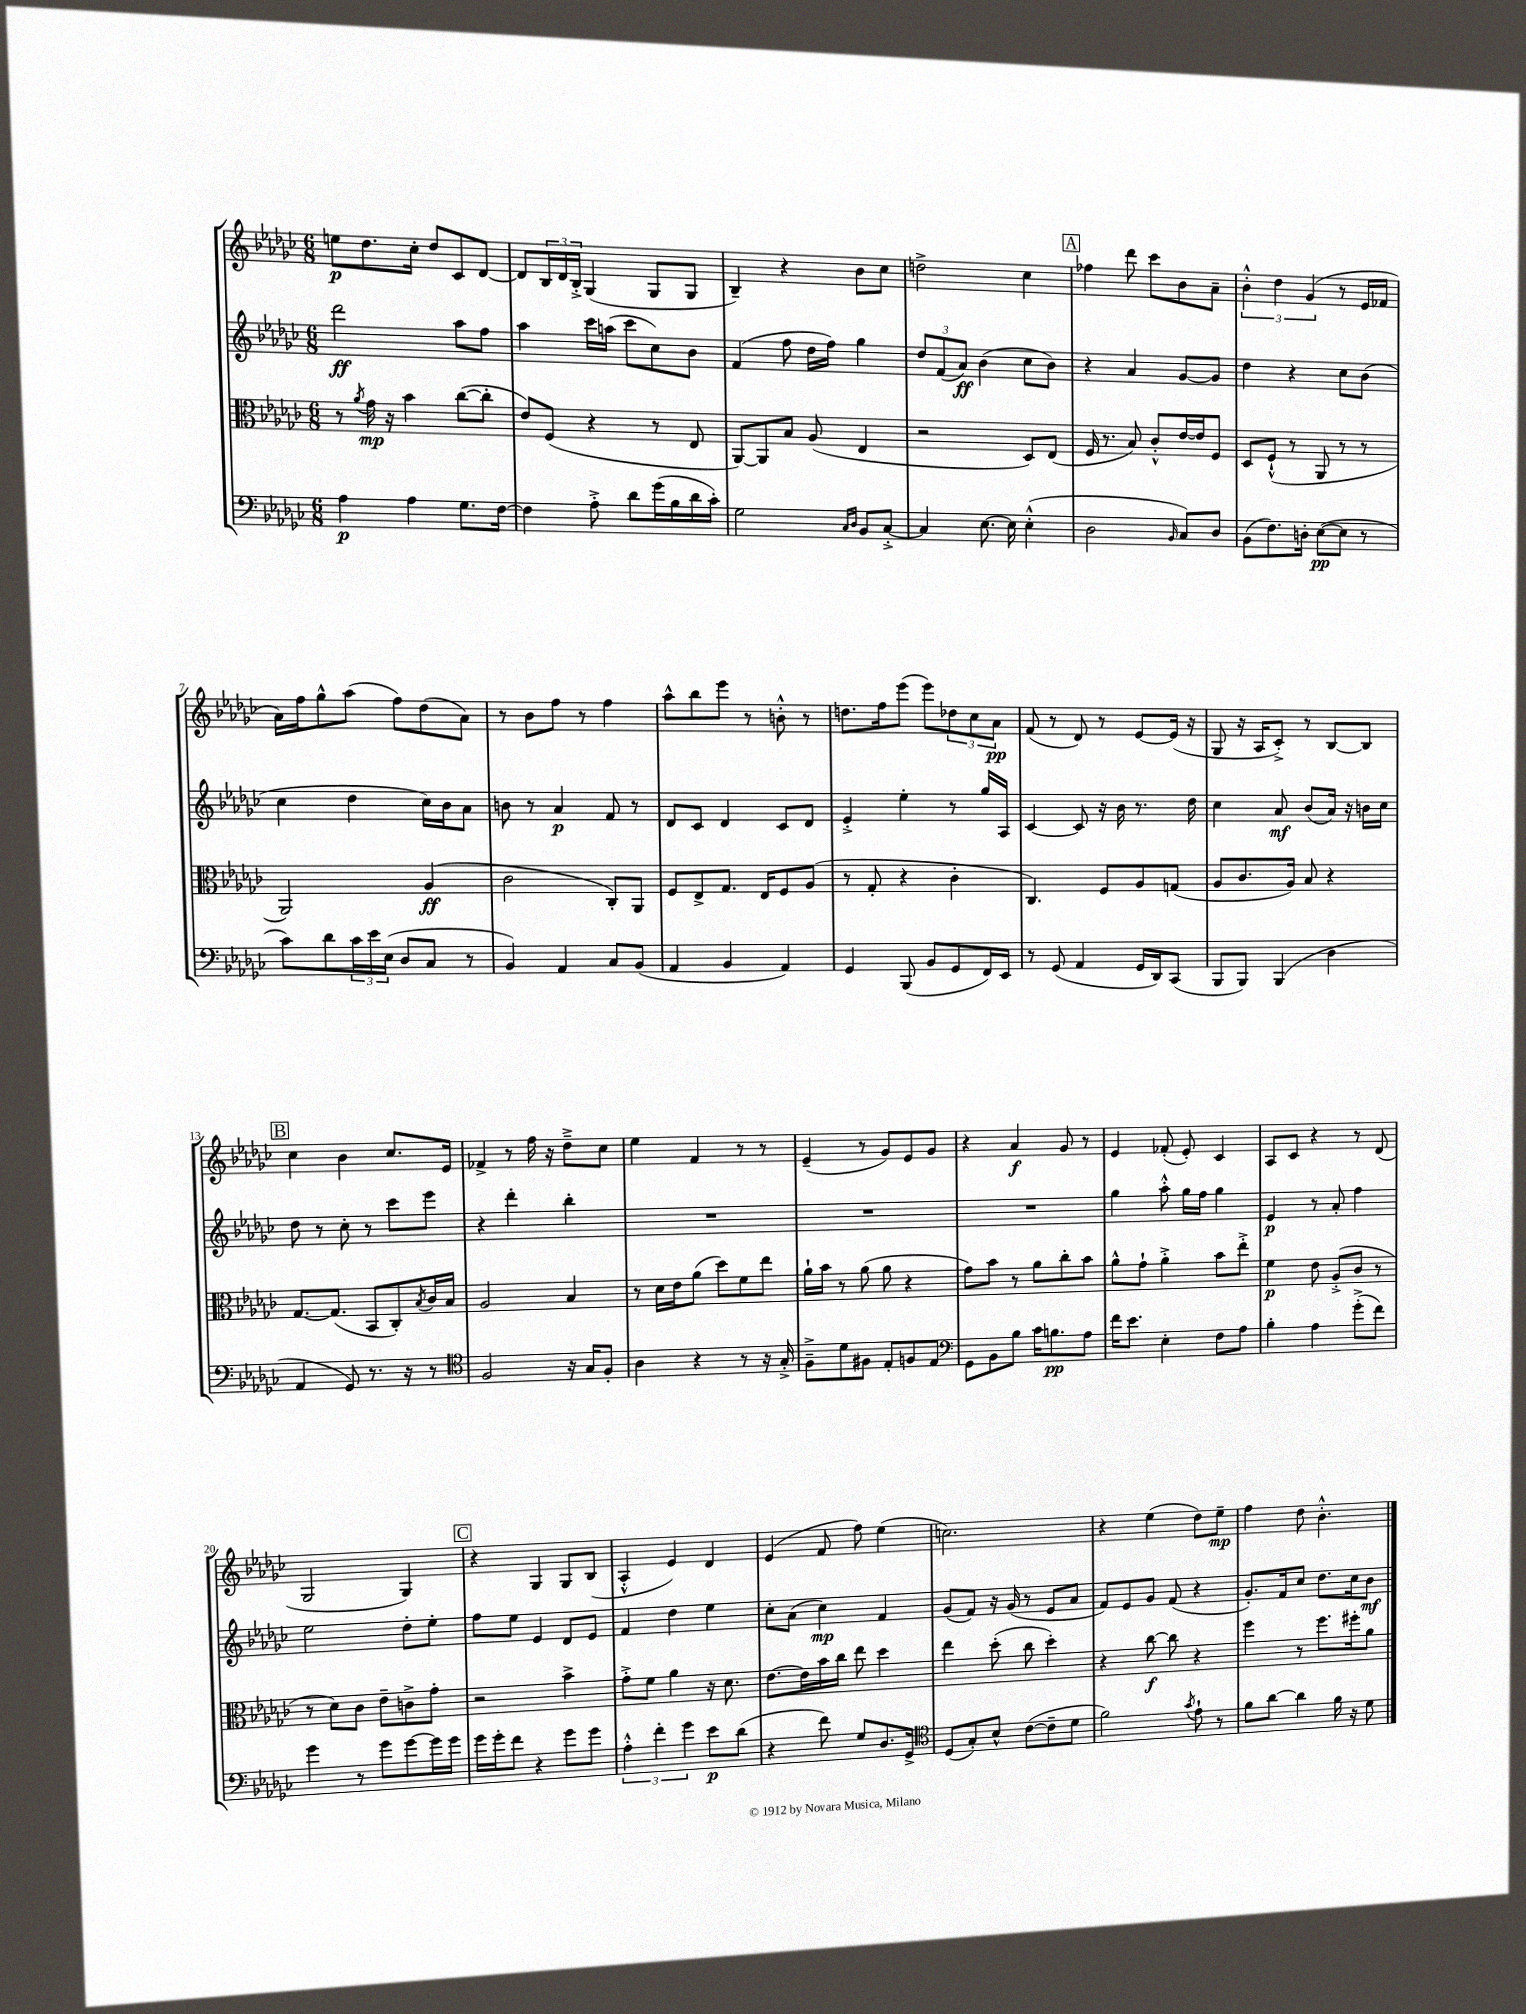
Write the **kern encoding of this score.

**kern	**kern	**kern	**kern
*staff4	*staff3	*staff2	*staff1
*clefF4	*clefC3	*clefG2	*clefG2
*k[b-e-a-d-g-c-]	*k[b-e-a-d-g-c-]	*k[b-e-a-d-g-c-]	*k[b-e-a-d-g-c-]
*M6/8	*M6/8	*M6/8	*M6/8
4A-\	8r	2ddd-\	8ee\L
.	8qa-/	.	.
.	16g-\	.	8.dd-\
.	16r	.	.
4A-\	4b-\	.	.
.	.	.	16cc-'\Jk
.	.	.	8dd-/L
8.G-\L	([8cc-\L	8aa-\L	8c-/
.	8cc-'\]J	8ff\J	[8d-/J
[16F\Jk	.	.	.
=	=	=	=
4F\]	8e-/L)	4aa-\	8d-/]L
.	(8F/J	.	24B-/L
.	.	.	24d-/
.	.	.	24B-'^/JJ
8A-'^\	4r	16ccc-\LL	(4G-/
.	.	(16aa\JJ	.
8d-\L	.	8ccc-\L	.
(16g-\L	8r	8cc-\)	8G-/L
16B-\	.	.	.
16d-\	8E-/	8b-\J	8G-/J
16c-'\JJ)	.	.	.
=	=	=	=
2G-\	[8AA-/L)	(4f/	4B-~/)
.	8AA-/]	.	.
.	8B-/J	8ff\	4r
.	(8A-/	16dd-\LL	.
.	.	16ff\JJ)	.
16qqC-/LL	.	.	.
16qqD-/JJ	.	.	.
8BB-/L	4E-/	4gg-\	8b-\L
[8C-'^/J	.	.	8cc-\J
=	=	=	=
4C-/]	2r	12dd-/L	2dd^\
.	.	(12f/	.
.	.	12a-/J)	.
[8.E-\	.	(4b-\	.
16E-\]	.	.	.
(4E-'^^\	8D-/L)	8cc-\L	4cc-\
.	(8E-/J	8b-\J)	.
=	=	=	=
2D-\	16F/	4r	4ff-\
.	8.r	.	.
.	8B-/)	4a-/	8ddd-\
.	8c-'^^/L	.	8ccc-\L
16qqBB-/	.	.	.
8C-/L)	[16e-/L	[8g-/L	8b-\
.	16e-/]J	.	.
8D-/J	8F/J	8g-/]J	8a-~\J
=	=	=	=
(8BB-\L	8D-/L	4dd-\	6b-'^^\
8.F\)	(8F`^^/J	.	.
.	.	.	6dd-\
.	8r	4r	.
16D'\Jk	.	.	.
.	.	.	(6g-/
([8E-\L	8AA-/	.	.
8E-\]J	8r	8cc-\L	8r
8r	8r	(8b-\J	16e-/LL
.	.	.	16f-/JJ
=	=	=	=
8c-\L)	2AA-/)	4cc-\	16a-\LL)
.	.	.	16ff\J
8d-\	.	.	8gg-^^\
24c-\L	.	4dd-\	(8aa-\J
24e-\	.	.	.
(24E-\JJ	.	.	.
8D-/L	.	.	8ff\L)
8C-/J	(4A-/	16cc-\LL)	(8dd-\
.	.	16b-\J	.
8r	.	8a-\J	8a-\J)
=	=	=	=
4BB-/)	2c-\	8b\	8r
.	.	8r	8b-\L
4AA-/	.	4a-/	8ff\J
.	.	.	8r
8C-/L	8C-'/L)	8f/	4ff\
(8BB-/J	8AA-/J	8r	.
=	=	=	=
4AA-/	8F/L	8d-/L	8aa-^^\L
.	8E-^/	8c-/J	8bb-\
4BB-/	8.G-/J	4d-/	8eee-\J
.	.	.	8r
.	16E-/LK	.	.
4AA-/)	8F/	8c-/L	8b'^^\
.	(8A-/J	8d-/J	8r
=	=	=	=
4GG-/	8r	4e-'^/	8.dd\L
.	8G-'/	.	.
.	.	.	16ff\k
(8BBB-/	4r	4ee-'\	(8eee-\J
8BB-/L	.	.	8eee-\L)
8GG-/	4c-'\	8r	12dd-\
.	.	.	12cc-\
16FF/L)	.	16gg-/LL	.
.	.	.	12a-\J
16EE-/JJ	.	16A-/JJ	.
=	=	=	=
8r	4.C-/)	[4c-/	(8f/
(8GG-/	.	.	8r
4AA-/	.	8c-/]	8d-/)
.	8F/L	16r	8r
.	.	16b-\	.
16GG-/LL	8A-/	8.r	[8e-/L
16DD-/J)	.	.	.
(8CC-/J	(8G/J	.	(16e-/]Jk
.	.	16dd-\	16r
=	=	=	=
8BBB-/L	8A-/L	4cc-\	8G-/
8BBB-/J)	8.c-/	.	16r
.	.	.	16A-/LK
(4BBB-/	.	8a-/	8c-'^/J)
.	16A-/Jk)	.	.
.	8B-/	(8b-/L	8r
4D-\	4r	16a-/Jk)	[8B-/L
.	.	16r	.
.	.	16b\LL	8B-/]J
.	.	16cc-\JJ	.
=	=	=	=
4AA-/	[8.G-/L	8dd-\	4cc-\
.	.	8r	.
.	(8.G-/]J	.	.
8GG-/)	.	8cc-'\	4b-\
8.r	8BB-/L	8r	.
.	8C-'/)	8ccc-\L	8.cc-/L
16r	.	.	.
.	8qB-/	.	.
8r	16c-/L	8eee-\J	.
.	16B-/JJ	.	16e-/Jk
=	=	=	=
*clefC4	*	*	*
2F/	2A-/	4r	4f-^/
.	.	4ddd-'\	8r
.	.	.	16ff\
.	.	.	16r
16r	4B-/	4bb-'\	8dd-~^\L
16G-/LK	.	.	.
8F'/J	.	.	8cc-\J
=	=	=	=
4A-\	8r	2.r	4ee-\
.	16d-\LL	.	.
.	16e-\J	.	.
4r	(8a-\J	.	4f/
.	8dd-\L)	.	.
8r	8f\	.	8r
16r	8ee-\J	.	8r
16G-'^/	.	.	.
=	=	=	=
8F~^\L	16a-`\LL	2.r	(4e-~/
.	16b-\JJ	.	.
8d-\	8r	.	.
8F#\J	(8a-\	.	8r
8E-'/L	8a-\	.	8g-/L)
8F/	4r	.	8e-/
8E-/J	.	.	8g-/J
=	=	=	=
*clefF4	*	*	*
8GG-\L	8g-\L)	2.r	4r
8BB-\	8b-\J	.	.
8B-\J	8r	.	4a-/
16c-\LK	8a-\L	.	.
8.B\	.	.	.
.	8cc-'\	.	8g-/
8A-\J	8b-\J	.	8r
=	=	=	=
16f\LK	8a-^^\L	4gg-\	4e-/
8.e-\J	.	.	.
.	8g-`\J	.	.
4E-'\	4a-'^\	8aa-'^^\	(8f-'/
.	.	16gg-\LL	8e-'/)
.	.	16ff\JJ	.
8F\L	8b-\L	4gg-\	4c-/
8A-\J	8ee-'^\J	.	.
=	=	=	=
4B-'\	4f\	4e-/	8A-/L
.	.	.	8c-/J
4A-\	8e-\	8r	4r
.	(8A-'^/L	8a-'/	.
(8g-'^\L	8c-/J	4ff\	8r
8f\J)	8r	.	(8d-/
=	=	=	=
4g-\	8r	2ee-\	2G-/
.	8d-\L)	.	.
8r	8c-\J	.	.
8g-\L	8e-~\L	.	.
[8g-\	8c^\	8dd-'\L	4G-/)
16g-\]L	8g-'\J	8ee-'\J	.
16g-\JJ	.	.	.
=	=	=	=
16g-\LL	2r	8ff\L	4r
16g-'\J	.	.	.
8f\J	.	8ee-\J	.
4r	.	4e-/	4G-/
8g-\L	4b-^\	8d-/L	8G-/L
8g-\J	.	8e-/J	(8B-/J
=	=	=	=
6A-'^^\	8g-'^\L	4f/	4A-'^^/
.	8f\J	.	.
6f'\	.	.	.
.	4a-\	4dd-\	4e-/)
6g-\	.	.	.
8e-\L	16r	4ee-\	4d-/
.	8.d-\	.	.
(8d-\J	.	.	.
=	=	=	=
4r	[8.e-\L	8cc-'\L	(4e-/
.	.	(8a-\J	.
.	16e-\]L	.	.
8f\)	16b-\	4cc-\)	8f/
.	16cc-\JJ	.	.
8G-/L	8ee-\	.	8ff\)
8.D-/	4dd-\	4f/	(4ee-\
16GG-^/Jk	.	.	.
=	=	=	=
*clefC4	*	*	*
(8D-/L	4ee-\	(8g-/L	2.cc\)
8G-'/)	.	8f/J)	.
8B-^^/J	(8dd-'\	16r	.
.	.	(16g-/	.
([8c-\L	8cc-\	8r	.
8c-~\]	4dd-'\)	8e-/L	.
8d-\J	.	8a-/J	.
=	=	=	=
2f\)	4r	8f/L)	4r
.	.	8e-/	.
.	[8cc-\	8g-/J	(4ee-\
.	8cc-\]	(8f/	.
8qg-/	.	.	.
8e-`\	4r	4r	8dd-\L)
8r	.	.	8ee-~\J
=	=	=	=
8f\L	4ff\	8.g-'/L)	4ff\
[8a-\J	.	.	.
.	.	16f/k	.
4a-\]	8r	8cc-/J	8dd-\
.	8.ff\L	8.dd-\L	4.b-'^^\
16f\	.	.	.
16r	16ff#'\k	16cc-\k	.
8d-\	8a-\J	8b-\J	.
==	==	==	==
*-	*-	*-	*-
